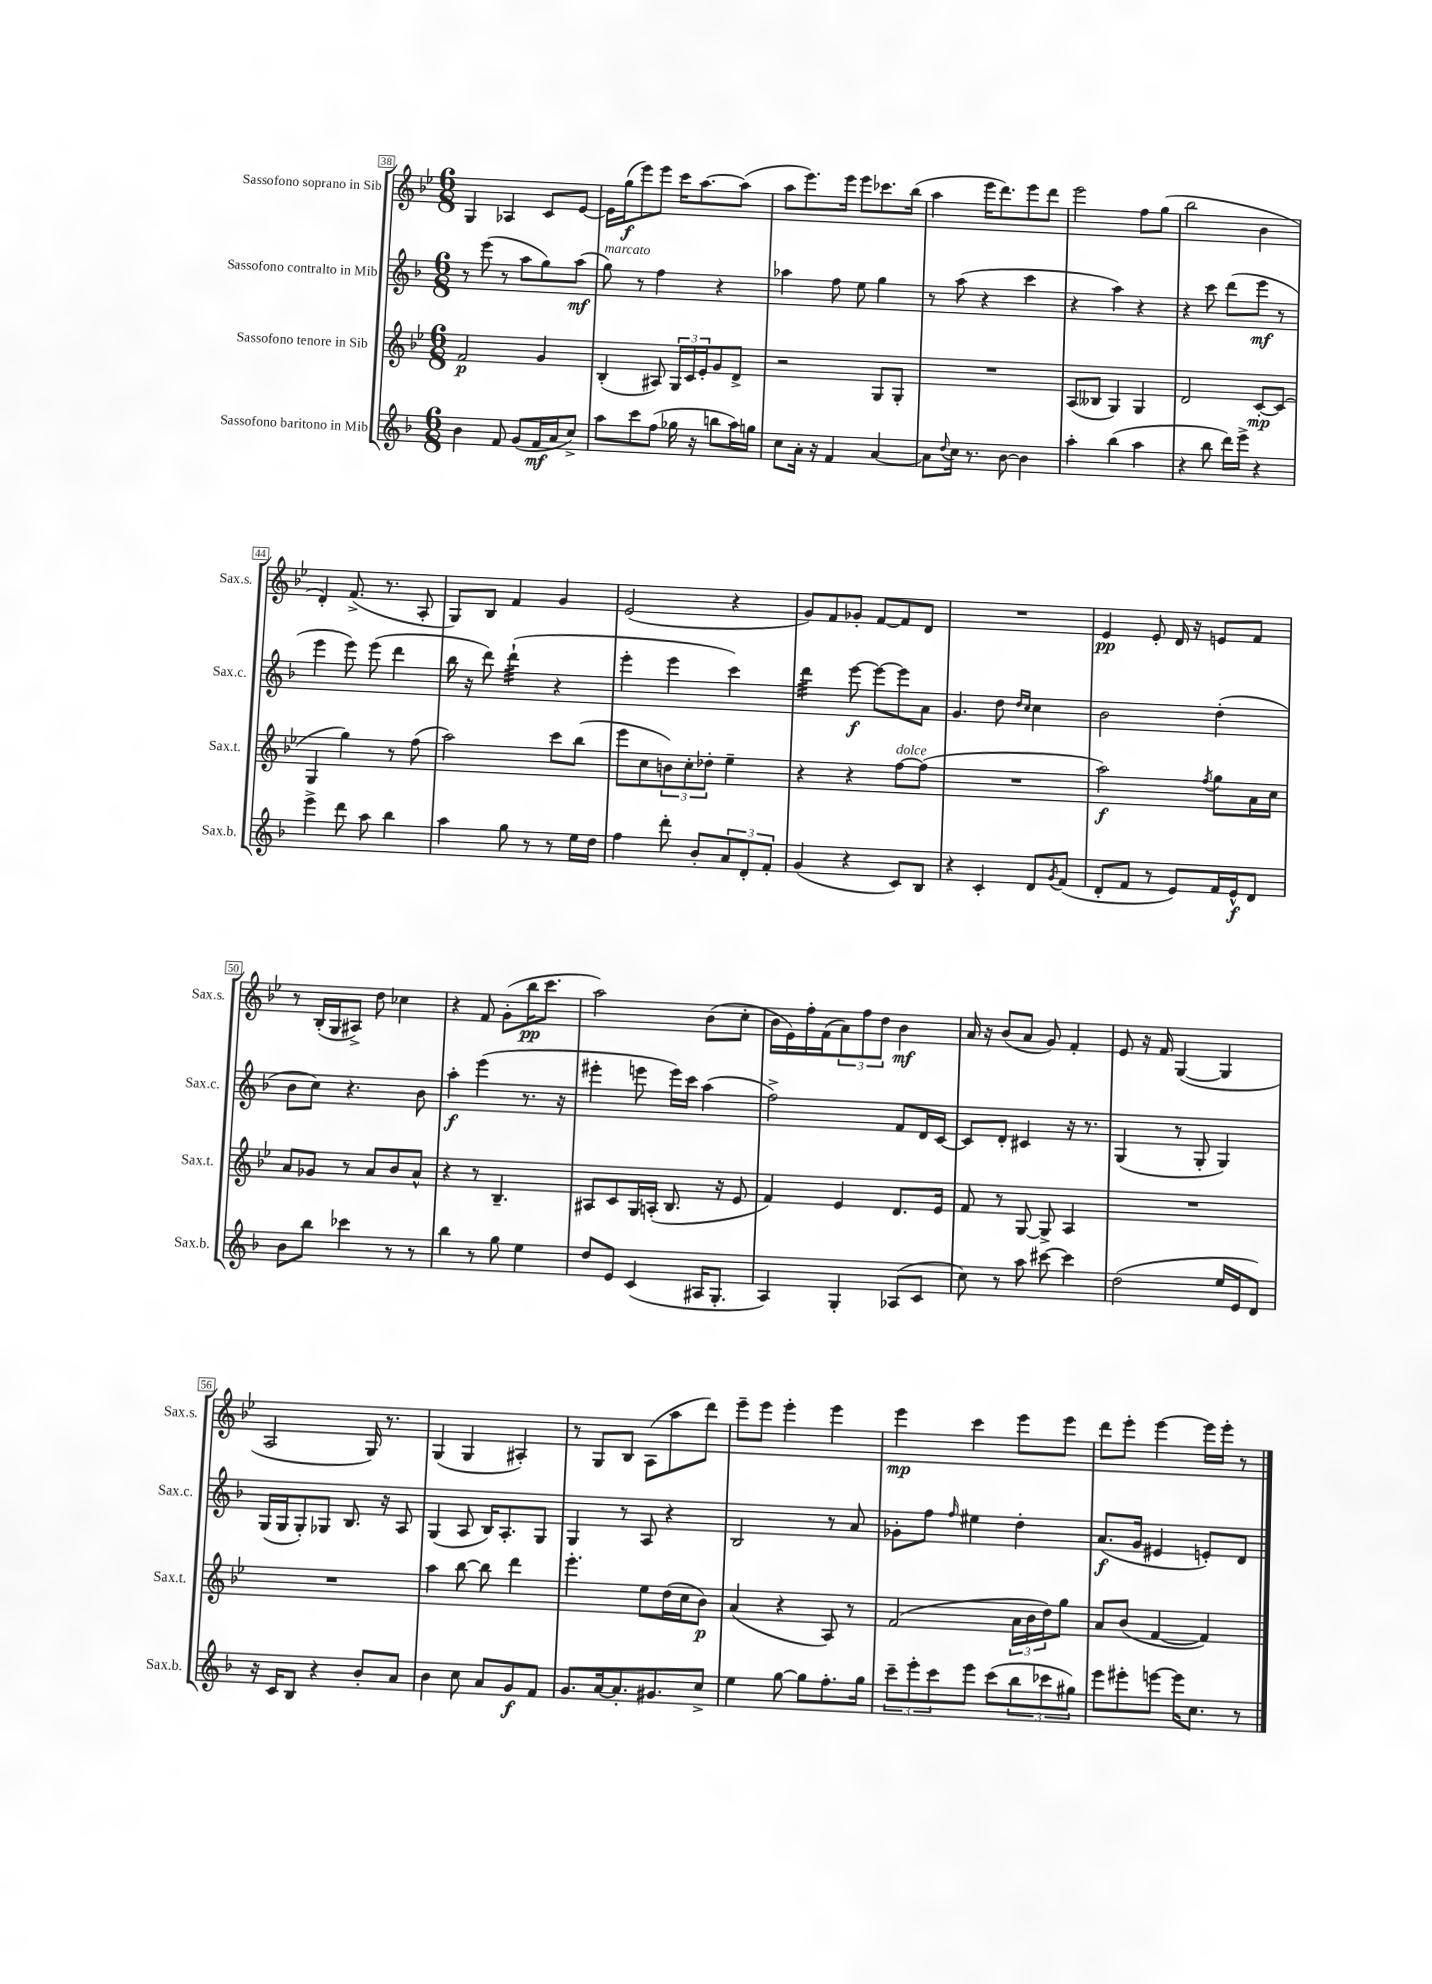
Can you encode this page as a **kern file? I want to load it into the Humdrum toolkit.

**kern	**kern	**kern	**kern
*staff4	*staff3	*staff2	*staff1
*clefG2	*clefG2	*clefG2	*clefG2
*k[b-]	*k[b-e-]	*k[b-]	*k[b-e-]
*M6/8	*M6/8	*M6/8	*M6/8
4b-	2f	8r	4G
.	.	(8eee	.
8f	.	8r	4A-
(8g	.	8aa	.
16f	4g	8gg)	8c
16a	.	.	.
8cc^)	.	(8aa	[8e-
=	=	=	=
8aa	(4B-'	8gg)	16e-]
.	.	.	(16gg
8ccc	.	8r	8eee-)
(8ff	8A#)	4ff	8eee-
16gg-	24G	.	16ccc
.	24c	.	.
16r	.	.	[8.aa
.	24e-'	.	.
8bb	8g	4r	.
16aa)	8d^	.	(8aa]
16gg	.	.	.
=	=	=	=
8cc	2r	4aa-	8aa
16a'	.	.	8.eee-)
16r	.	.	.
4f	.	8ff	.
.	.	.	16eee-
.	.	8ee	8eee-
[4a	8G	4gg	8.ccc-
.	8G'	.	.
.	.	.	(16bb-
=	=	=	=
8a]	2.r	8r	4aa
8qqdd	.	.	.
16cc	.	(8aa	.
8.r	.	.	.
.	.	4r	16eee-
.	.	.	8.ddd)
[8b-	.	.	.
4b-]	.	4ccc	8eee-
.	.	.	8ddd
=	=	=	=
4aa'	(8A	4r	2eee-
.	8B--	.	.
(4bb-	4G)	4aa)	.
4aa	4G	4r	8ff
.	.	.	(8gg
=	=	=	=
4r	2d	4r	2bb-
8bb-	.	8ccc	.
16ddd)	.	(8ddd	.
16eee^	.	.	.
4r	[8c'	8eee	4b-
.	(8c]	8r	.
=	=	=	=
4eee^	4G	4eee	4d')
8ddd	4gg)	8eee)	(8.f^
8aa	.	(8eee	.
.	.	.	8.r
4bb-	8r	4ddd	.
.	(8ff	.	8A'
=	=	=	=
4aa	2aa)	16bb-	8G)
.	.	16r	.
.	.	8ddd)	8B-
8gg	.	(4ddd`	4f
8r	.	.	.
8r	8ccc	4r	4g
16ee	(8bb-	.	.
16dd	.	.	.
=	=	=	=
4ff	8eee-	4eee'	(2e-
.	8cc	.	.
8ddd'	12b)	4eee	.
.	12cc'	.	.
8b-'	.	.	.
.	12dd-'	.	.
12a	4ee-~	4ccc)	4r
12d'	.	.	.
12f'	.	.	.
=	=	=	=
(4g	4r	4ddd	8g)
.	.	.	8f
4r	4r	[8eee	8g-'
.	.	8eee_	[8f
8c)	[8ff	8eee]	8f]
8B-	(8ff]	8a	8d
=	=	=	=
4r	2.r	4.g	2.r
4c'	.	.	.
.	.	8dd	.
.	.	16qqdd	.
.	.	16qqcc	.
8d	.	4cc	.
8qg	.	.	.
(8f	.	.	.
=	=	=	=
8d'	2aa)	2b-	4e-
8f	.	.	.
8r	.	.	8e-'
8e)	.	.	16d
.	.	.	16r
.	8qff	.	.
16f	8gg	(4dd'	8e
16e^^	.	.	.
8d	16a	.	8f
.	16cc	.	.
=	=	=	=
8b-	8a	8b-	8r
8bb-	8g-	8cc)	(16B-'
.	.	.	16G
4ccc-	8r	4.r	8A#^)
.	8a	.	8dd
8r	8b-	.	4cc-
8r	8a^^	8b-	.
=	=	=	=
4bb-	4r	4aa'	4r
8r	8r	(4eee	8f
8gg	4.B-~	.	(8g'
4ee	.	8.r	16bb-
.	.	.	8.ccc
.	.	16r	.
=	=	=	=
8dd	8A#	4eee#'	2aa)
8e	8c	.	.
(4c	16G	8eee	.
.	(16A'	.	.
.	8.B-	16eee)	.
.	.	16ccc	.
16A#	.	(4aa	(8b-
8.G'	16r	.	.
.	8e-	.	8cc'
=	=	=	=
4A)	4f)	2ff^)	16b-
.	.	.	16e-)
.	.	.	16ff'
.	.	.	(16f
4G'	4e-	.	12a)
.	.	.	12ff
.	.	.	12dd
(8A-	8.d	8f	4b-
8c	.	16d	.
.	16e-	[16c	.
=	=	=	=
8cc)	8f	8c]	16a
.	.	.	16r
8r	8r	8d'	(8b-
8aa	[8G	4c#	8a
[8ccc#	8G^]	.	8g)
4ccc#]	4A	16r	4f'
.	.	8.r	.
=	=	=	=
(2dd	2.r	(4G	8e-
.	.	.	16r
.	.	.	16f
.	.	8r	([4G
.	.	8G'	.
16ee	.	4G)	4G]
16e	.	.	.
8d)	.	.	.
=	=	=	=
16r	2.r	(16G	2A
16c	.	16G	.
8B-	.	8G')	.
4r	.	8G-	.
.	.	8.B-	.
8b-'	.	.	16G)
.	.	16r	8.r
8a	.	8A	.
=	=	=	=
4b-	4aa	(4G	(4G
8cc	[8bb-	8A	4G
8a	8bb-]	16B-)	.
.	.	8.A'	.
8g	4ddd	.	4A#')
8f	.	8G	.
=	=	=	=
8.g	4.eee-'	4G	8r
.	.	.	8G
[16a	.	.	.
8.a']	.	8r	8B-
.	8ee-	8A	(8A
8.g#	.	.	.
.	(16dd	4r	8aa
.	16cc	.	.
8cc^	8b-)	.	8ddd)
=	=	=	=
4ee	(4a	2B-	8eee-~
.	.	.	8eee-
[8gg	4r	.	4eee-'
8gg]	.	.	.
8.ff'	8A)	8r	4eee-
.	8r	8a	.
16gg	.	.	.
=	=	=	=
12ccc~	(2f	8g-'	4eee-
12eee'	.	.	.
.	.	8ff	.
12ccc	.	.	.
.	.	16qqff	.
8eee	.	4ee#	4ccc
(8ccc	.	.	.
12bb-	24a	4dd'	8eee-
.	24b-	.	.
12ccc-	24dd)	.	.
.	8gg	.	8eee-
12gg#)	.	.	.
=	=	=	=
8eee	8a	(8.a	8ddd
8eee#'	(8b-	.	8eee-'
.	.	16g	.
[8eee	[4f	4e#	[4eee-
16eee]	.	.	.
8.cc	.	.	.
.	4f])	8e')	16eee-]
.	.	.	16eee-'
8r	.	8d	8r
==	==	==	==
*-	*-	*-	*-
